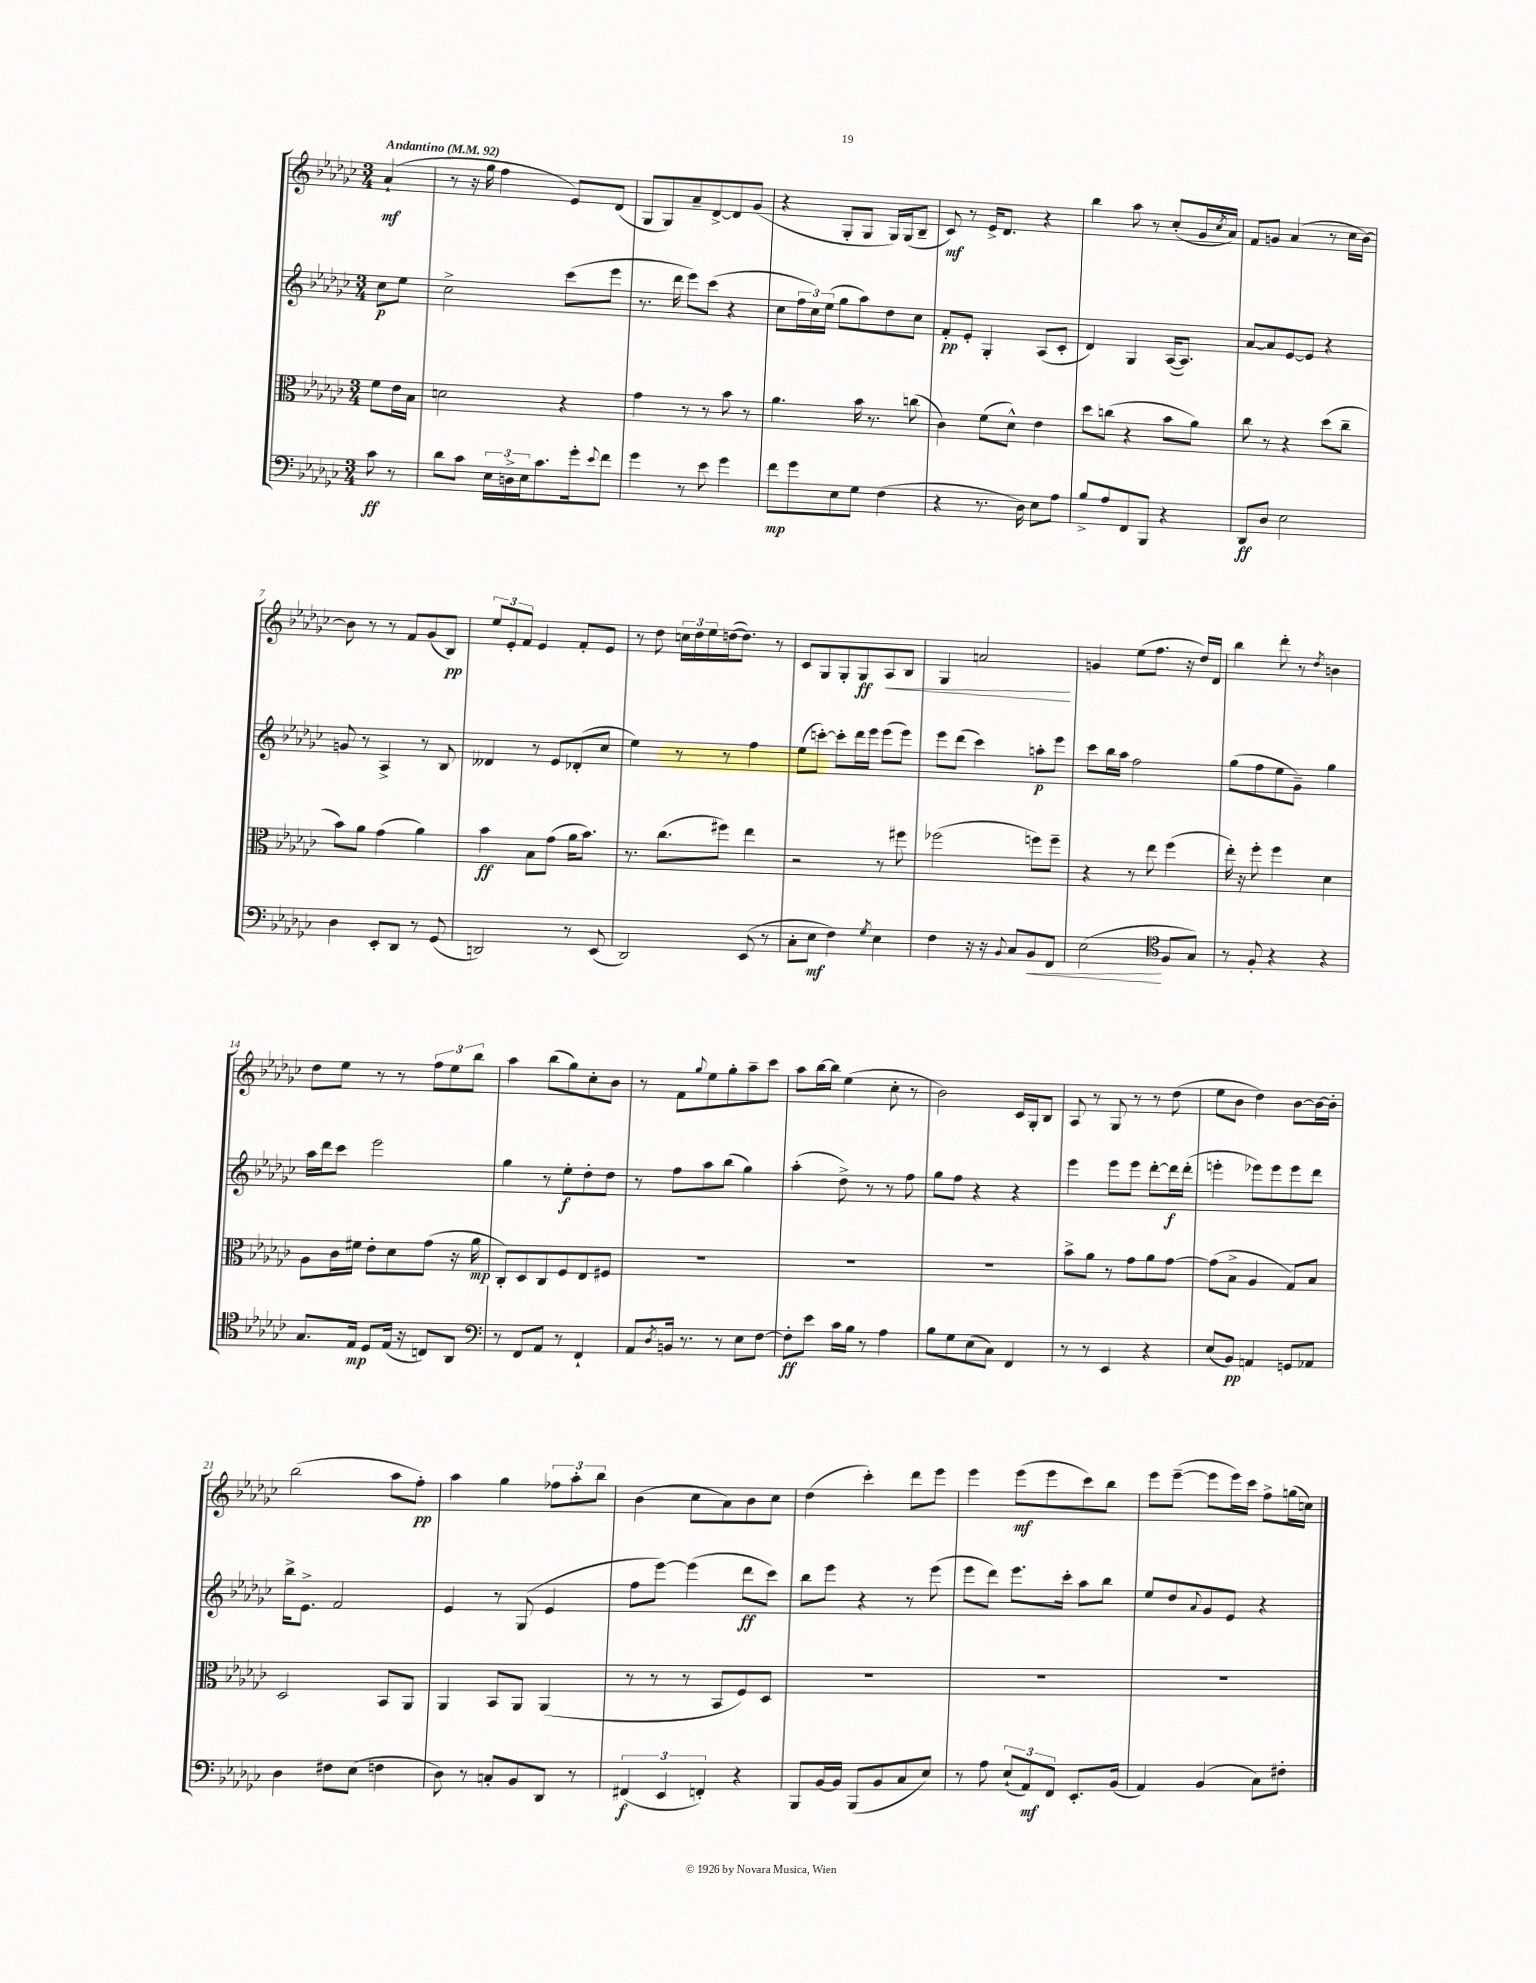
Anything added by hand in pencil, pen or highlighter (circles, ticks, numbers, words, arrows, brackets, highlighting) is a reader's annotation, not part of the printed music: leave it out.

**kern	**dynam	**kern	**dynam	**kern	**dynam	**kern	**dynam
*part4	*part4	*part3	*part3	*part2	*part2	*part1	*part1
*staff4	*staff4	*staff3	*staff3	*staff2	*staff2	*staff1	*staff1
*clefF4	*	*clefC3	*	*clefG2	*	*clefG2	*
*k[b-e-a-d-g-c-]	*	*k[b-e-a-d-g-c-]	*	*k[b-e-a-d-g-c-]	*	*k[b-e-a-d-g-c-]	*
*M3/4	*	*M3/4	*	*M3/4	*	*M3/4	*
*MM92	*	*MM92	*	*MM92	*	*MM92	*
=	=	=	=	=	=	=	=
!	!	!	!	!	!	!LO:TX:a:B:t=Andantino	!
8c-\	ff	8f\L	.	8cc-\L	p	(4a-`/	mf
8r	.	16e-\L	.	8ee-\J	.	.	.
.	.	16B-\JJ	.	.	.	.	.
=1	=1	=1	=1	=1	=1	=1	=1
8d-\L	.	2dn\	.	2cc-^\	.	8r	.
8c-\J	.	.	.	.	.	16r	.
.	.	.	.	.	.	16gg-\	.
24E-\LL	.	.	.	.	.	4ff\	.
24Dn^\	.	.	.	.	.	.	.
24E-\J	.	.	.	.	.	.	.
8.c-\	.	.	.	.	.	.	.
.	.	4r	.	(8ccc-\L	.	8e-/L)	.
16g-'\k	.	.	.	.	.	.	.
8qqe-/	.	.	.	.	.	.	.
8f\J	.	.	.	8eee-\J	.	(8d-/J	.
=2	=2	=2	=2	=2	=2	=2	=2
4g-\	.	4g-\	.	8.r	.	8G-/L	.
.	.	.	.	.	.	8G-/)	.
.	.	.	.	16ddd-\	.	.	.
8r	.	8r	.	8eee-\L)	.	8a-~/	.
8e-\	.	8r	.	(8ccc-\J	.	[8d-^/	.
4g-\	.	8b-\	.	4r	.	8d-/]	.
.	.	8r	.	.	.	(8g-/J	.
=3	=3	=3	=3	=3	=3	=3	=3
8f\L	mp	4.a-\	.	8cc-\L	.	4r	.
8g-\	.	.	.	24ff\L	.	.	.
.	.	.	.	24cc-\)	.	.	.
.	.	.	.	(24ee-\JJ	.	.	.
8E-\	.	.	.	8gg-\L	.	8G-'/L	.
8G-\J	.	16b-\	.	8aa-\)	.	8G-/J	.
.	.	8.r	.	.	.	.	.
(4F\	.	.	.	8dd-\	.	16G-/LL)	.
.	.	.	.	.	.	(16G-/J	.
.	.	(8ccn\	.	8cc-\J	.	8B-~/J	.
=4	=4	=4	=4	=4	=4	=4	=4
4r	.	4c-\)	.	8f'/L	pp	8c-/)	mf
.	.	.	.	8e-'/J	.	8r	.
8.r	.	(8f\L	.	4G-'/	.	16e-^/KL	.
.	.	.	.	.	.	8.d-/J	.
.	.	8d-^^\J)	.	.	.	.	.
16D-\)	.	.	.	.	.	.	.
8E-\L	.	4e-\	.	(8A-/L	.	4r	.
8A-\J	.	.	.	8c-'/J	.	.	.
=5	=5	=5	=5	=5	=5	=5	=5
8B-^/L	.	8dd-\L	.	4d-/)	.	4bb-\	.
8A-/	.	(8ccn\J	.	.	.	.	.
8FF/	.	4r	.	4G-/	.	8aa-\	.
8BBB-/J	.	.	.	.	.	8r	.
4r	.	8b-\L	.	([16A-/KL	.	(8cc-'/L	.
.	.	.	.	8.A-/J])	.	.	.
.	.	8a-\J)	.	.	.	16g-/L	.
.	.	.	.	.	.	8qcc-/	.
.	.	.	.	.	.	16a-/JJ)	.
=6	=6	=6	=6	=6	=6	=6	=6
8DD-/L	ff	8cc-\	.	[8a-/L	.	8f/L	.
8D-/J	.	8r	.	8a-/]	.	8gn/J	.
2E-\	.	4r	.	[8e-/	.	(4a-/	.
.	.	.	.	8e-/J]	.	.	.
.	.	(8dd-\L	.	4r	.	8r	.
.	.	8cc-~\J	.	.	.	16cc-\LL	.
.	.	.	.	.	.	[16b-\JJ)	.
!!LO:LB:g=z
=7	=7	=7	=7	=7	=7	=7	=7
4D-\	.	8b-\L)	.	8gn/	.	8b-\]	.
.	.	8a-\J	.	8r	.	8r	.
8EE-'/L	.	(4g-\	.	4A-^/	.	8r	.
8DD-/J	.	.	.	.	.	8f/L	.
8r	.	4a-\)	.	8r	.	(8g-/	.
(8GG-/	.	.	.	8B-/	.	8B-/J)	pp
=8	=8	=8	=8	=8	=8	=8	=8
2DDn/)	.	4b-\	ff	4d--X/	.	12ee-/L	.
.	.	.	.	.	.	12e-'/	.
.	.	.	.	.	.	12f/J	.
.	.	8B-\L	.	8r	.	4e-/	.
.	.	(8g-\J	.	8e-/L	.	.	.
8r	.	16a-\KL	.	(8d-X'/	.	8f'/L	.
.	.	8.b-\J)	.	.	.	.	.
(8EE-/	.	.	.	8cc-/J	.	8e-/J	.
=9	=9	=9	=9	=9	=9	=9	=9
2DD-/)	.	8.r	.	4ee-\)	.	8r	.
.	.	.	.	.	.	8dd-\	.
.	.	(8.cc-\L	.	.	.	.	.
.	.	.	.	8r	.	24ccn\LL	.
.	.	.	.	.	.	24dd-\	.
.	.	.	.	.	.	24ee-\	.
.	.	8ff#X\J)	.	8r	.	([16ddn\J	.
.	.	.	.	.	.	8.dd\J])	.
(8EE-/	.	4ee-\	.	4ff\	.	.	.
8r	.	.	.	.	.	8r	.
=10	=10	=10	=10	=10	=10	=10	=10
8C-'\L	.	2r	.	(8ee-\L	.	8c-/L	.
8E-\J	mf	.	.	[8cccn'\J)	.	8G-/	.
4F\)	.	.	.	8ccc'\L]	.	8G-'/	.
.	.	.	.	16ddd-\L	.	8G-/	ff
.	.	.	.	16eee-\JJ	.	.	.
8qG-/	.	.	.	.	.	.	.
!	!	!	!	!	!	!	!LO:HP:b
4E-\	.	8r	.	(8eee-\L	.	8A-/	<
.	.	8ff#X\	.	8eee-\J)	.	8B-/J	.
=11	=11	=11	=11	=11	=11	=11	=11
4F\	.	(2ff-X\	.	8eee-\L	.	4G-/	.
.	.	.	.	(8ddd-\J	.	.	.
16r	.	.	.	4ccc-\)	.	2an/	.
16r	.	.	.	.	.	.	.
8qqBB-/	.	.	.	.	.	.	.
8C-/L	.	.	.	.	.	.	.
!	!LO:HP:b	!	!	!	!	!	!
8BB-/	<	8ffn\L)	.	8aan'\L	p	.	.
8FF/J	.	8ff~\J	.	8eee-\J	.	.	.
.	.	.	.	.	.	.	[
=12	=12	=12	=12	=12	=12	=12	=12
(2E-\	.	4r	.	8ccc-\L	.	4gn/	.
.	.	.	.	16bb-\L	.	.	.
.	.	.	.	16aa-\JJ	.	.	.
.	.	8r	.	2ff\	.	(8ee-\L	.
.	.	8ee-\	.	.	.	8.ff\J	.
*clefC4	*	*	*	*	*	*	*
8F/L	[	(4ff\	.	.	.	.	.
.	.	.	.	.	.	16r	.
8G-/J)	.	.	.	.	.	16dd-/LL)	.
.	.	.	.	.	.	16d-/JJ	.
=13	=13	=13	=13	=13	=13	=13	=13
8r	.	16ee-'\)	.	(8gg-\L	.	4bb-\	.
.	.	16r	.	.	.	.	.
8F'/	.	8ff'\	.	8ff\	.	.	.
4r	.	4ff\	.	8ee-\	.	8ddd-'\	.
.	.	.	.	8g-~\J)	.	8r	.
.	.	.	.	.	.	8qdd-/	.
4r	.	4d-\	.	4gg-\	.	4bn\	.
!!LO:LB:g=z
=14	=14	=14	=14	=14	=14	=14	=14
8.G-/L	.	8A-\L	.	16aa-\LL	.	8dd-\L	.
.	.	.	.	16ddd-\J	.	.	.
.	.	16c-\L	.	8ccc-\J	.	8ee-\J	.
16E-/Jk	mp	16f#X\JJ	.	.	.	.	.
8D-/L	.	8e-'\L	.	2eee-\	.	8r	.
(16E-/Jk	.	8d-\	.	.	.	8r	.
16r	.	.	.	.	.	.	.
8Cn/L)	.	(8g-\J	.	.	.	12ff\L	.
.	.	.	.	.	.	12ee-\	.
8AA-/J	.	16r	.	.	.	.	.
.	.	.	.	.	.	12bb-\J	.
.	.	16a-\	mp	.	.	.	.
=15	=15	=15	=15	=15	=15	=15	=15
*clefF4	*	*	*	*	*	*	*
8r	.	8C-'/L)	.	4gg-\	.	4aa-\	.
8FF/L	.	8D-/	.	.	.	.	.
8AA-/J	.	8C-/	.	8r	.	(8bb-\L	.
8r	.	8F/	.	8ee-'\L	f	8gg-\)	.
4FF`/	.	8E-/	.	8dd-'\	.	8cc-'\	.
.	.	8F#X/J	.	8dd-\J	.	8b-\J	.
=16	=16	=16	=16	=16	=16	=16	=16
8AA-/L	.	2.r	.	8r	.	8r	.
8qD-/	.	.	.	.	.	.	.
16BBn/Jk	.	.	.	8ff\L	.	8f\L	.
8.r	.	.	.	.	.	.	.
.	.	.	.	.	.	8qqgg-/	.
.	.	.	.	8aa-\	.	8ee-\	.
8r	.	.	.	(8bb-\J	.	8gg-'\	.
8E-\L	.	.	.	4gg-\)	.	8aa-~\	.
[8F\J	.	.	.	.	.	8ccc-\J	.
=17	=17	=17	=17	=17	=17	=17	=17
8F'\L]	ff	2.r	.	(4aa-'\	.	8aa-\L	.
8e-\J	.	.	.	.	.	[16bb-\L	.
.	.	.	.	.	.	16bb-\JJ]	.
16c-\LL	.	.	.	8dd-^\)	.	(4ee-\	.
16B-\JJ	.	.	.	.	.	.	.
8r	.	.	.	8r	.	.	.
4A-\	.	.	.	8r	.	8cc-'\	.
.	.	.	.	8ff\	.	8r	.
=18	=18	=18	=18	=18	=18	=18	=18
8B-\L	.	2.r	.	8gg-\L	.	2b-\)	.
8G-\	.	.	.	8ff\J	.	.	.
(8E-\	.	.	.	4r	.	.	.
8C-\J)	.	.	.	.	.	.	.
4FF/	.	.	.	4r	.	16c-/LL	.
.	.	.	.	.	.	16G-'/J	.
.	.	.	.	.	.	8B-/J	.
=19	=19	=19	=19	=19	=19	=19	=19
8r	.	8b-^\L	.	4eee-\	.	8A-/	.
8r	.	8a-\J	.	.	.	8r	.
4EE-/	.	8r	.	8eee-\L	.	8G-/	.
.	.	8g-\L	.	8eee-\J	.	8r	.
4r	.	8a-\	.	[8ddd-'\L	.	8r	.
.	.	[8g-\J	.	16ddd-\L]	f	(8dd-\	.
.	.	.	.	(16ddd-'\JJ	.	.	.
=20	=20	=20	=20	=20	=20	=20	=20
(8E-/L	.	(8g-\L]	.	4eeen'\	.	8ee-\L	.
8BB-/J)	pp	8B-^\J	.	.	.	8b-\J	.
4AAn/	.	4A-/	.	8eee-X\L)	.	4dd-\)	.
.	.	.	.	8eee-\	.	.	.
8GGn/L	.	8G-/L)	.	8eee-\	.	[8b-\L	.
8AA-X/J	.	8B-/J	.	8ddd-\J	.	16b-\L_	.
.	.	.	.	.	.	16b-'\JJ]	.
!!LO:LB:g=z
=21	=21	=21	=21	=21	=21	=21	=21
4D-\	.	2D-/	.	16bb-^\KL	.	(2bb-\	.
.	.	.	.	8.e-^\J	.	.	.
8F#X\L	.	.	.	2f/	.	.	.
(8E-\J	.	.	.	.	.	.	.
4Fn\	.	8BB-/L	.	.	.	8aa-\L	.
.	.	8AA-/J	.	.	.	8ff'\J)	pp
=22	=22	=22	=22	=22	=22	=22	=22
8D-\)	.	4AA-/	.	4e-/	.	4aa-\	.
8r	.	.	.	.	.	.	.
8Cn'/L	.	8BB-/L	.	8r	.	4gg-\	.
8BB-/	.	8AA-/J	.	(8G-/	.	.	.
8DD-/J	.	(4AA-/	.	4e-/	.	12ff-X\L	.
.	.	.	.	.	.	12aa-'\	.
8r	.	.	.	.	.	.	.
.	.	.	.	.	.	12bb-\J	.
=23	=23	=23	=23	=23	=23	=23	=23
(6FF#X/	f	8r	.	8ff\L	.	(4b-\	.
.	.	8r	.	[8eee-\J)	.	.	.
6EE-/	.	.	.	.	.	.	.
.	.	8r	.	(4eee-\]	.	8cc-\L	.
6FFn'/)	.	.	.	.	.	.	.
.	.	8BB-/L	.	.	.	8a-\)	.
4r	.	8F/)	.	8ddd-\L	ff	8b-\	.
.	.	8D-/J	.	8ccc-\J)	.	8cc-\J	.
=24	=24	=24	=24	=24	=24	=24	=24
8BBB-/L	.	2.r	.	8bb-\L	.	(4dd-\	.
[16BB-/L	.	.	.	8eee-\J	.	.	.
16BB-/JJ]	.	.	.	.	.	.	.
(8BBB-/L	.	.	.	4r	.	4ccc-'\)	.
8BB-/	.	.	.	.	.	.	.
8C-/	.	.	.	8r	.	8ddd-\L	.
8E-/J)	.	.	.	(8eee-\	.	8eee-\J	.
=25	=25	=25	=25	=25	=25	=25	=25
8r	.	2.r	.	8eee-\L	.	4eee-\	.
8A-\	.	.	.	8ddd-\J)	.	.	.
(12E-`/L	.	.	.	8.eee-\L	.	(8eee-\L	mf
12AA-/)	mf	.	.	.	.	.	.
.	.	.	.	.	.	8eee-\	.
12FF/J	.	.	.	.	.	.	.
.	.	.	.	16ccc-'\Jk	.	.	.
8.EE-'/L	.	.	.	8aa-\L	.	8ccc-\)	.
.	.	.	.	8bb-\J	.	8bb-\J	.
(16BB-/Jk	.	.	.	.	.	.	.
=26	=26	=26	=26	=26	=26	=26	=26
4AA-/)	.	2.r	.	8ee-/L	.	8eee-\L	.
.	.	.	.	8dd-/	.	([8eee-~\J	.
.	.	.	.	8qqa-/	.	.	.
(4BB-/	.	.	.	8g-/	.	8eee-\L]	.
.	.	.	.	8e-/J	.	16eee-\L)	.
.	.	.	.	.	.	16ccc-\JJ	.
8C-\L)	.	.	.	4r	.	8ff^\L	.
8F#X'\J	.	.	.	.	.	(16ggn\L	.
.	.	.	.	.	.	16ccn\JJ)	.
==	==	==	==	==	==	==	==
*-	*-	*-	*-	*-	*-	*-	*-
